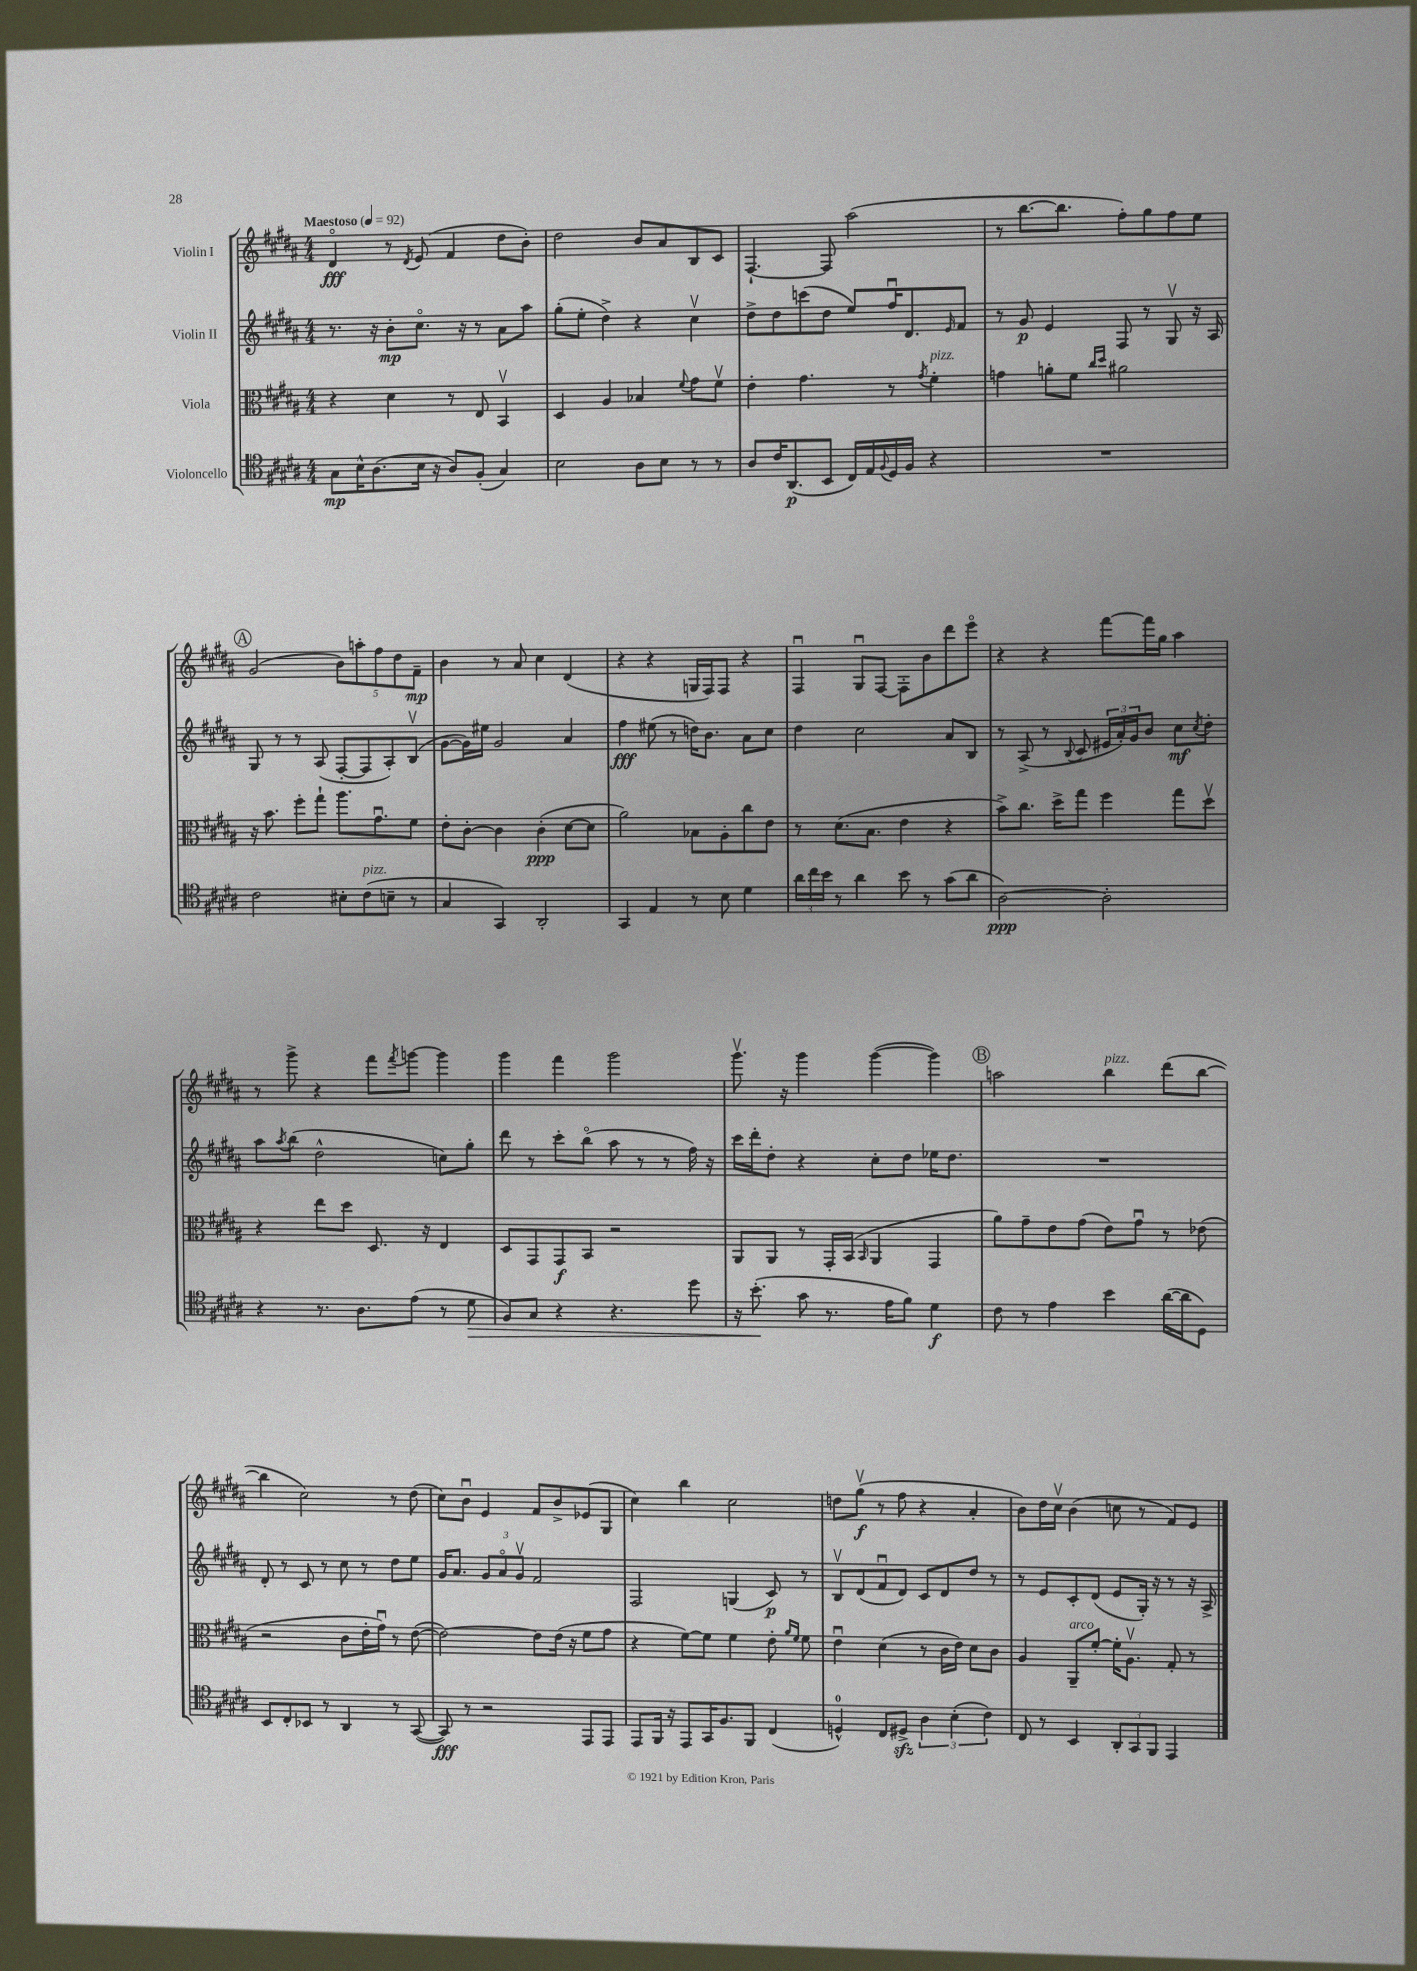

**kern	**kern	**kern	**kern
*staff4	*staff3	*staff2	*staff1
*clefC4	*clefC3	*clefG2	*clefG2
*k[f#c#g#d#a#]	*k[f#c#g#d#a#]	*k[f#c#g#d#a#]	*k[f#c#g#d#a#]
*M4/4	*M4/4	*M4/4	*M4/4
*MM92	*MM92	*MM92	*MM92
8G#\L	4r	8.r	4d#o/
16B^^\K	.	.	.
(8.A#\	.	16r	.
.	4d#\	8b'\L	8r
.	.	.	8qd#/
16B\Jk	.	8.cc#o\J	(8e/
16r	.	.	.
8A#/L)	8r	.	4f#/
.	.	16r	.
(8F#'/J	8E/	8r	.
4G#/)	4BBv/	8a#\L	8dd#\L
.	.	8aa#\J	8b'\J)
=	=	=	=
2B\	4D#/	(8gg#'\L	2dd#\
.	.	8ee'\J	.
.	4A#/	4dd#^\)	.
8A#\L	4B-/	4r	8b/L
8B\J	.	.	8a#/
.	8qqf#/	.	.
8r	8g#\L	4cc#v\	8B/
8r	8f#v\J	.	8c#/J
=	=	=	=
8A#/L	4e'\	8dd#^\L	[4.F#`/
16c#/K	.	8dd#\	.
(8.AA#/	.	.	.
.	4.g#\	(8ccc\	.
8BB/J	.	8dd#\J	8F#/]
16C#/LL)	.	8ee/L)	(2aa#\
16E/	.	.	.
8qqF#/	.	.	.
16D#/	8r	16ff#u/K	.
16F#/JJ	.	8.d#/	.
.	8qg#/	.	.
4r	4f#'\	.	.
.	.	16qqe/	.
.	.	8f#/J	.
=	=	=	=
1r	4g\	8r	8r
.	.	8g#/	[8.bb\L
.	8a'\L	4e/	.
.	.	.	8.bb\]J
.	8f#\J	.	.
.	16qqcc#/LL	.	.
.	16qqdd#/JJ	.	.
.	2a#\	8F#/	8ff#'\L)
.	.	8r	8gg#\
.	.	8G#v/	8ff#\
.	.	16r	8ee\J
.	.	16A#/	.
=	=	=	=
2c#\	16r	8G#/	(2g#/
.	8.b\	.	.
.	.	8r	.
.	8ff#'\L	8r	.
.	8gg#`\J	(8A#/	.
8B#'\L	8.aa#\L	[8F#'/L	10b\L)
.	.	.	10aa'\
(8c#\	.	8F#/]	.
.	8.g#u\	.	.
.	.	.	10ff#\
8B~\J	.	8A#'/)	.
.	.	.	10dd#\
8r	8f#\J	(8Bv/J	.
.	.	.	10f#~\J
=	=	=	=
4G#/	8e'\L	[8g#\L	4b\
.	[8c#'\J	16g#\]L)	.
.	.	16ee#\JJ	.
4GG#/)	4c#\]	2g#/	8r
.	.	.	8a#/
2AA#'/	(4c#'\	.	4cc#\
.	[8d#\L	4a#/	(4d#/
.	8d#\]J	.	.
=	=	=	=
4GG#/	2a#\)	4ff#\	4r
4E/	.	(8ee#\	4r
.	.	8r	.
8r	8B-\L	16dd\LK)	16G/LL
.	.	8.b\J	16F#/J)
8B\	8A#'\	.	8F#/J
4d#\	8cc#\	8a#\L	4r
.	8e\J	8cc#\J	.
=	=	=	=
24a#\LL	8r	4dd#\	4F#u/
24cc#\	.	.	.
24b\JJ	.	.	.
8r	(8.d#\L	.	.
4a#\	.	2cc#\	8G#u/L
.	8.B\J	.	.
.	.	.	[8F#/J
8b\	4e\	.	8F#'\]L
8r	.	.	8b\
(8g#\L	4r	8a#/L	8ddd#\
8a#\J	.	8B/J	8eeeo\J
=	=	=	=
[2A#\)	8b^\L)	8r	4r
.	8.cc#\J	(8A#^/	.
.	.	8r	4r
.	16dd#^\LK	.	.
.	.	8qqB/	.
.	8gg#\J	8c#/	.
2A#'\]	4ff#\	24e#/LL	[8fff#\L
.	.	24a#'/)	.
.	.	24g#/J	.
.	.	8b/J	16fff#\]L
.	.	.	16gg#\JJ
.	8gg#\L	8cc#\L	4aa#\
.	.	8qcc#/	.
.	8dd#v\J	8dd#'\J	.
=	=	=	=
4r	4r	8aa#\L	8r
.	.	8qaa#/	.
.	.	(8bb\J	8ggg#^\
8.r	8ee\L	2dd#^^\	4r
.	8dd#\J	.	.
8.A#\L	.	.	.
.	8.D#/	.	8fff#\L
.	.	.	8qfff#/
(8e\J	.	.	[8ggg\J
.	16r	.	.
8r	4E/	8cc\L)	4ggg\]
8d#\	.	8gg#'\J	.
=	=	=	=
8F#/L)	8D#/L	8ddd#\	4ggg#\
8G#/J	8GG#/	8r	.
4r	8GG#/	8ccc#'\L	4fff#\
.	8BB/J	(8bbo\J	.
4.r	2r	8aa#\	2ggg#\
.	.	8r	.
.	.	8r	.
8dd#\	.	16ff#\)	.
.	.	16r	.
=	=	=	=
16r	8AA#/L	16ccc#\LL	8.ggg#v\
(8.b'\	.	16ddd#'\J	.
.	8AA#/J	8dd#'\J	.
.	.	.	16r
8g#\	8r	4r	4ggg#\
8.r	16GG#'/LL	.	.
.	(16BB/JJ	.	.
.	16qqBB/	.	.
.	4AA#/	8cc#'\L	([4ggg#\
16e\LK	.	.	.
8f#\J)	.	8dd#\J	.
4d#\	4GG#/	16ee-\LK	4ggg#\])
.	.	8.dd#\J	.
=	=	=	=
8c#\	8a#\L)	1r	2aa\
8r	8g#~\	.	.
4e\	8e\	.	.
.	(8g#\J	.	.
4b\	8e\L)	.	4bb\
.	8g#u\J	.	.
([16a#\LL	8r	.	(8ddd#\L
16a#\]J	.	.	.
8D#\J)	(8e-\	.	[8bb\J
=	=	=	=
8BB/L	2r	8d#'/	4bb\]
8C#'/	.	8r	.
8BB-/J	.	8c#/	2cc#\)
8r	.	8r	.
4AA#/	8c#\L	8cc#\	.
.	16e'\L	8r	.
.	16g#u\JJ)	.	.
8r	8r	8dd#\L	8r
([8GG#/	([8e\	8ee\J	(8dd#\
=	=	=	=
8GG#/])	2e\_)	16g#/LK	8cc#\L)
.	.	8.a#/J	.
8r	.	.	8bu\J
2r	.	12g#/L	4e/
.	.	12a#o/	.
.	.	12g#v/J	.
.	8e\]L	2f#/	8f#/L
.	(16e\Jk	.	8b^/
.	16r	.	.
8EE/L	8f#\L	.	(8e-/
8EE/J	8g#\J	.	8G#/J
=	=	=	=
8EE/L	4r	2F#/	4cc#\)
16FF#/Jk	.	.	.
16r	.	.	.
8EE/L	[8f#\L)	.	4bb\
16GG#/K	8f#\]J	.	.
8.F#/	.	.	.
.	4f#\	(4G/	2cc#\
8FF#/J	.	.	.
(4C#/	8e'\	8c#/)	.
.	16qqa#/LL	.	.
.	16qqf#/JJ	.	.
.	8f#\	8r	.
=	=	=	=
4D^^/)	4eu\	8Bv/L	8dd\L
.	.	(8d#/	(8gg#v\J
8C#/L	(4d#\	8f#u/	8r
8D#^/J	.	8d#/J)	8ff#\
6A#\	8r	8c#/L	4r
.	16c#\LL	8d#/	.
(6B'\	.	.	.
.	16e\JJ)	.	.
.	8d#\L	8dd#/J	4a#'/
6c#\)	.	.	.
.	8c#\J	8r	.
=	=	=	=
8C#/	4A#/	8r	8b\L)
8r	.	8e/L	16dd#\L
.	.	.	16cc#v\JJ
4BB/	8AA#~/L	8c#'/	(4b\
.	[8f#'/J	(8d#/J	.
12AA#'/L	16f#'\]LK	8e/L	8cc\
.	8.A#v\J	.	.
12GG#/	.	.	.
.	.	16G#'/Jk)	8r
12FF#/J	.	.	.
.	.	16r	.
4EE/	8G#'/	8r	8f#/L)
.	8r	16r	8e/J
.	.	16A#^/	.
==	==	==	==
*-	*-	*-	*-
